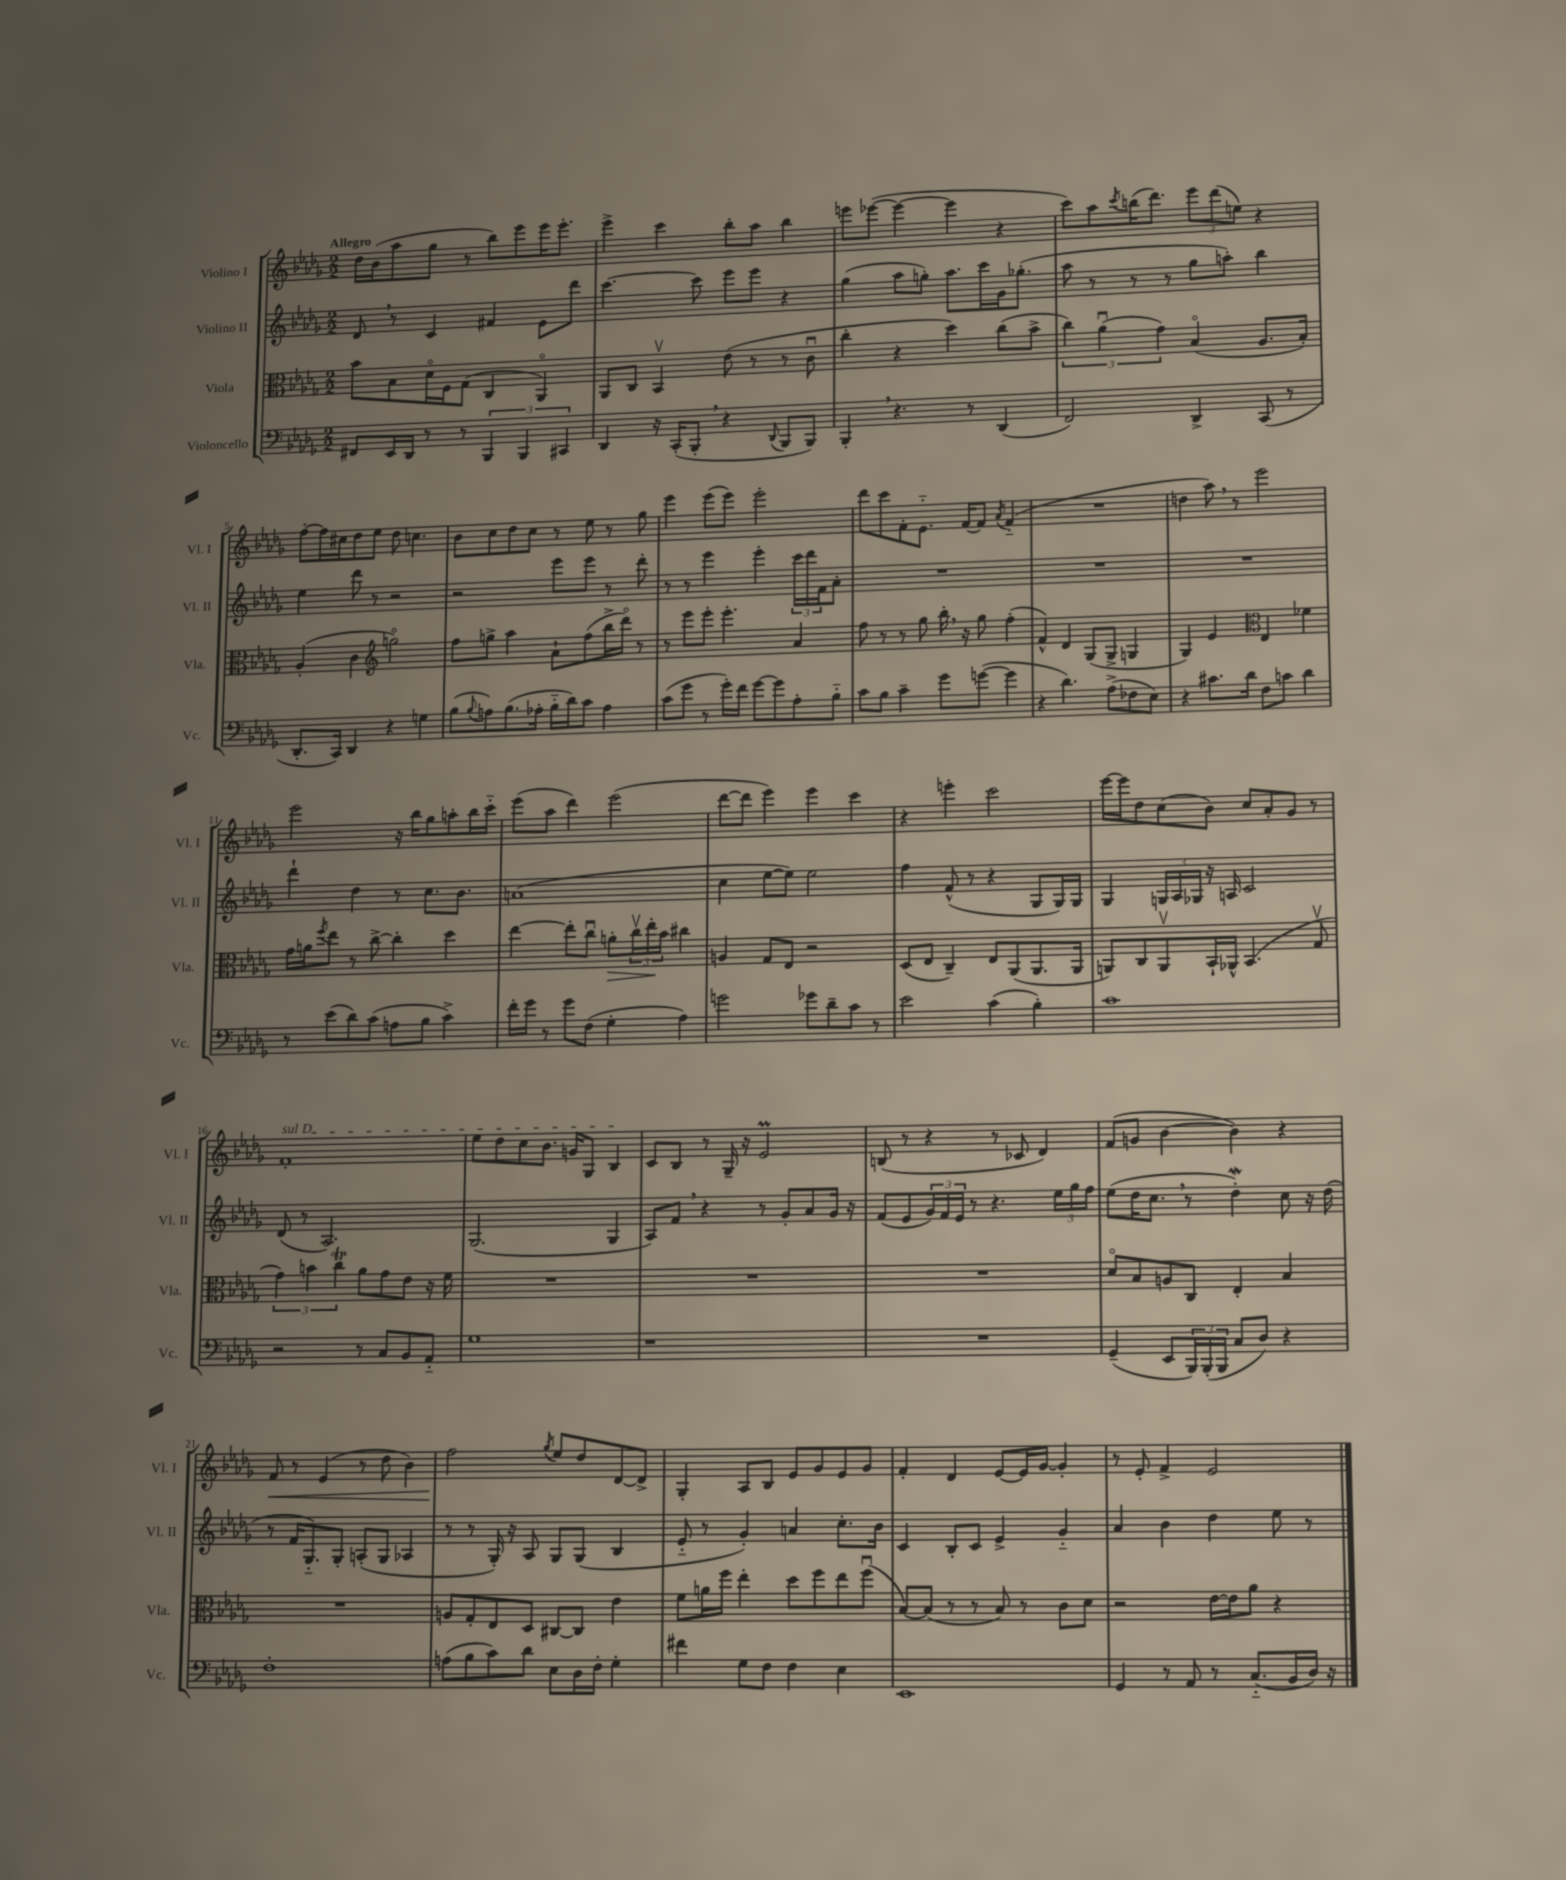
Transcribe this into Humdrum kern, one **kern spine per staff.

**kern	**kern	**dynam	**kern	**kern	**dynam
*part4	*part3	*part3	*part2	*part1	*part1
*staff4	*staff3	*staff3	*staff2	*staff1	*staff1
*I"Violoncello	*I"Viola	*	*I"Violino II	*I"Violino I	*
*I'Vc.	*I'Vla.	*	*I'Vl. II	*I'Vl. I	*
*clefF4	*clefC3	*	*clefG2	*clefG2	*
*k[b-e-a-d-g-]	*k[b-e-a-d-g-]	*	*k[b-e-a-d-g-]	*k[b-e-a-d-g-]	*
*M2/2	*M2/2	*	*M2/2	*M2/2	*
=1	=1	=1	=1	=1	=1
!	!	!	!	!LO:TX:a:B:t=Allegro	!
8FF#X/L	8b-\L	.	8d-,/	16dd-\LL	.
.	.	.	.	(16b-\J	.
16EE-/L	8B-\	.	8r	8aa-\	.
16DD-/JJ	.	.	.	.	.
8r	16d-\L	.	4c/	8gg-\J	.
.	16F\J	.	.	.	.
8r	(8G-\J	.	.	8r	.
6BBB-/	4C/	.	4f#X/	8bb-\L)	.
.	.	.	.	8eee-\	.
6BBB-/	.	.	.	.	.
.	4AA-/)	.	8e-\L	16eee-\K	.
.	.	.	.	8.eee-'\J	.
6CC#X/	.	.	.	.	.
.	.	.	8ddd-\J	.	.
=2	=2	=2	=2	=2	=2
4DD-/	8AA-/L	.	[4.ccc\	4eee-^\	.
.	8C/J	.	.	.	.
16r	4BB-v/	.	.	4ccc\	.
(16CC'/KL	.	.	.	.	.
8BBB-',/J	.	.	8ccc\]	.	.
4r	(8e-\	.	8eee-\L	8bb-'\L	.
.	8r	.	8eee-\J	8aa-\J	.
8qqDD-/	.	.	.	.	.
8BBB-/L	8r	.	4r	4bb-\	.
8BBB-/J)	8cu\	.	.	.	.
=3	=3	=3	=3	=3	=3
4BBB-',/	4cc'\	.	(4gg-\	8eeen\L	.
.	.	.	.	([8eee-X\J	.
4.r	4r	.	8aa-\L	4eee-\_	.
.	.	.	8ggn'\J)	.	.
.	4dd-\)	.	8.aa-\L	4eee-\]	.
8r	.	.	.	.	.
.	.	.	16ccc\L	.	.
(4DD-/	(8cc\L	.	16g-\J	4r	.
.	.	.	(8.gg-X'\J	.	.
.	8b-^\J	.	.	.	.
=4	=4	=4	=4	=4	=4
2FF/)	6cc\)	.	8aa-\	8ccc\L)	.
.	.	.	8r	8aa-\	.
.	(6a-u\	.	.	.	.
.	.	.	.	8qccc/	.
.	.	.	8r	(16bbn\K	.
.	.	.	.	8.ddd-\J)	.
.	6g-\)	.	.	.	.
.	.	.	8r	.	.
4DD-^/	(4B-/	.	8gg-\L	12eee-\L	.
.	.	.	.	(12ddd-\	.
.	.	.	8aan'\J)	.	.
.	.	.	.	12een\J)	.
(8CC/	8.A-/L	.	4bb-\	4r	.
8r	.	.	.	.	.
.	16B-'/Jk)	.	.	.	.
!!LO:LB:g=z
=5	=5	=5	=5	=5	=5
8.DD-'/L	(4A-'/	.	4ee-\	[8ff'\L	.
.	.	.	.	16ff\L]	.
16CC/Jk)	.	.	.	16cc#X\J	.
4DD-/	4c\	.	8ddd-\	8dd-\	.
.	.	.	8r	8ee-\J	.
*	*clefG2	*	*	*	*
4r	2ggn\)	.	2r	8dd-\	.
.	.	.	.	4.ccn\	.
4Gn\	.	.	.	.	.
=6	=6	=6	=6	=6	=6
(8B-\L	8ff\L	.	2r	8b-\L	.
8qqB-/	.	.	.	.	.
8An\)	8ggn^\J	.	.	8cc\	.
(8.B-\	4aa-\	.	.	8dd-\	.
.	.	.	.	8cc\J	.
16A-X'\Jk	.	.	.	.	.
16B-\LL	8a-`\L	.	8eee-\L	8r	.
16d-\J)	.	.	.	.	.
8c\J	(8ff\	.	8eee-\J	8ee-\	.
4A-\	16bb-^\L	.	8r	8r	.
.	16ddd-\JJ)	.	.	.	.
.	8r	.	8ddd-'\	8gg-\	.
=7	=7	=7	=7	=7	=7
(8c\L	8r	.	8r	4eee-\	.
8g-\J	8eee-\L	.	8r	.	.
8r	8eee-'\J	.	4eee-\	(8eee-\L	.
16g-'\LL)	4.eee-'\	.	.	8eee-\J)	.
16f\JJ	.	.	.	.	.
[8g-\L	.	.	4eee-'\	2eee-'\	.
8g-\]	.	.	.	.	.
8A-'\	4a-/	.	24ccc\LL	.	.
.	.	.	24ddd-\	.	.
.	.	.	24f\J	.	.
8B-\J	.	.	8a-'\J	.	.
=8	=8	=8	=8	=8	=8
8c\L	8ff\	.	1r	8ddd-\L	.
8B-\J	8r	.	.	8ccc\	.
4c~\	8r	.	.	8f'\	.
.	8gg-\	.	.	8.e-\J	.
8g-\L	16bb-',\	.	.	.	.
.	16r	.	.	[16f/KL	.
([8gn\J	8gg-\	.	.	8f/J]	.
.	.	.	.	8qa-/	.
4g\]	(4ff'\	.	.	(4f/	.
=9	=9	=9	=9	=9	=9
4r	4f^^/)	.	1r	1r	.
4.d-\)	4d-/	.	.	.	.
.	(8G-/L	.	.	.	.
(8A-^\L	8G-^/J	.	.	.	.
8F-X\	4Gn/	.	.	.	.
8E-\J)	.	.	.	.	.
=10	=10	=10	=10	=10	=10
4r	4G-/)	.	1r	4ddn\	.
8.c#X\L	4e-/	.	.	8aa-,\)	.
.	.	.	.	8r	.
16d-\Jk	.	.	.	.	.
*	*clefC3	*	*	*	*
8F\L	4E-/	.	.	2eee-\	.
8cn\J	.	.	.	.	.
4d-\	4f-X\	.	.	.	.
!!LO:LB:g=z
=11	=11	=11	=11	=11	=11
8r	16g-\LL	.	4ddd-`\	2eee-\	.
.	16an\J	.	.	.	.
.	8qff/	.	.	.	.
(8e-\L	8ee-\J	.	.	.	.
8d-\)	8r	.	4dd-\	.	.
(8c\J	[8cc^\	.	.	.	.
8An\L	4cc'\]	.	8r	16r	.
.	.	.	.	16bb-\KL	.
8B-\J	.	.	8.cc\L	8gg-\	.
4c^\)	4dd-\	.	.	8aan'\	.
.	.	.	8.b-\J	.	.
.	.	.	.	16bb-\L	.
.	.	.	.	16ccc\JJ	.
=12	=12	=12	=12	=12	=12
16f'\LL	[4ee-\	.	(1an	(8eee-\L	.
16g-\JJ	.	.	.	.	.
8r	.	.	.	8aa-\J	.
8g-\L	8ee-'\L]	.	.	4ddd-\)	.
(8F\J	8ccu\J	.	.	.	.
!	!	!LO:HP:b	!	!	!
4G-'\	8an'\L	>	.	(2eee-\	.
.	24ccv\L	.	.	.	.
.	24ee-'\	.	.	.	.
.	24b-\JJ	]	.	.	.
4A-\)	4cc#X\	.	.	.	.
=13	=13	=13	=13	=13	=13
2gn\	4An/	.	4cc\	[8ddd-\L	.
.	.	.	.	8ddd-\J]	.
.	8G-/L	.	[8ee-\L	4eee-\)	.
.	8E-/J	.	8ee-\J])	.	.
8g-X\L	2r	.	2ee-\	4eee-\	.
8d-~\	.	.	.	.	.
8c\J	.	.	.	4ccc\	.
8r	.	.	.	.	.
=14	=14	=14	=14	=14	=14
2e-\	(8D-/L	.	4ff\	4r	.
.	8E-/J	.	.	.	.
.	4C~/)	.	(8f^^/	4eeen'\	.
.	.	.	8r	.	.
(4c\	8E-/L	.	4r	2ccc\	.
.	(8AA-/	.	.	.	.
4B-'\)	8.AA-/	.	8G-/L	.	.
.	.	.	16G-/L)	.	.
.	16AA-/Jk	.	16G-/JJ	.	.
=15	=15	=15	=15	=15	=15
1c	8AAn/L)	.	4G-/	[16eee-\LL	.
.	.	.	.	16eee-\J]	.
.	8C/	.	.	8dd-\	.
.	8AAv/	.	24Gn/LL	(8cc\	.
.	.	.	24A-/	.	.
.	.	.	24G-X/JJ	.	.
.	16BB-`/L	.	16r	8b-\J)	.
.	16AA-X^^/JJ	.	16An/	.	.
.	(4.BB-/	.	2c/	8cc/L	.
.	.	.	.	8a-'/	.
.	.	.	.	8g-/J	.
.	8G-v/	.	.	8r	.
!!LO:LB:g=z
=16	=16	=16	=16	=16	=16
!	!	!	!	!LO:TX:a:i:t=sul D	!
2r	6g-\)	.	(8d-/	1f'	.
.	.	.	8r	.	.
.	6bn\	.	.	.	.
.	.	.	2.A-/)	.	.
.	6cct\	.	.	.	.
8r	8a-\L	.	.	.	.
8C/L	8g-\	.	.	.	.
8BB-/	8e-\J	.	.	.	.
8AA-/J	16r	.	.	.	.
.	16f\	.	.	.	.
=17	=17	=17	=17	=17	=17
1G-	1r	.	(2.G-/	8ee-\L	.
.	.	.	.	8dd-\	.
.	.	.	.	8cc\	.
.	.	.	.	8.b-\J	.
.	.	.	.	16gn/KL	.
.	.	.	.	8G-/J	.
.	.	.	4G-/	4B-/	.
=18	=18	=18	=18	=18	=18
1r	1r	.	8A-/L)	8c/L	.
.	.	.	8f,/J	8B-/J	.
.	.	.	4r	8r	.
.	.	.	.	16G-~/	.
.	.	.	.	16r	.
.	.	.	8r	2e-M/	.
.	.	.	8g-'/L	.	.
.	.	.	8a-/	.	.
.	.	.	16g-/Jk	.	.
.	.	.	16r	.	.
=19	=19	=19	=19	=19	=19
1r	1r	.	(8f/L	(8Bn/	.
.	.	.	8e-/	8r	.
.	.	.	24g-/L)	4r	.
.	.	.	24f/	.	.
.	.	.	24e-/JJ	.	.
.	.	.	8r	.	.
.	.	.	4.r	8r	.
.	.	.	.	8c-X/	.
.	.	.	.	4d-/)	.
.	.	.	24ee-\LL	.	.
.	.	.	24gg-\	.	.
.	.	.	24ff\JJ	.	.
=20	=20	=20	=20	=20	=20
(4GG-~/	8d-/L	.	(8ee-\L	(8f/L	.
.	8B-/	.	16dd-\K	8gn/J	.
.	.	.	8.cc,\J	.	.
8EE-/L	8An/	.	.	[4b-\	.
24BBB-/L)	8C/J	.	8r	.	.
(24BBB-'/	.	.	.	.	.
24BBB-/JJ	.	.	.	.	.
8C/L	4E-'/	.	4dd-w'\)	4b-\])	.
8D-/J)	.	.	.	.	.
4r	4B-/	.	8cc\	4r	.
.	.	.	16r	.	.
.	.	.	(16dd-\	.	.
!!LO:LB:g=z
=21	=21	=21	=21	=21	=21
!	!	!	!	!	!LO:HP:b
1F'	1r	.	8r	8f/	<
.	.	.	16f/KL	8r	.
.	.	.	8.G-/)	.	.
.	.	.	.	(4e-/	.
.	.	.	8G-'/J	.	.
.	.	.	(8An'/L	8r	.
.	.	.	8G-/J	8dd-\	.
.	.	.	4A-X/	4b-\)	.
=22	=22	=22	=22	=22	=22
(8An\L	8An/L	.	8r	2ff\	.
8B-\	8G-'/	.	8r	.	.
8c\)	8E-/	.	16G-'/)	.	.
.	.	.	16r	.	.
8d-\J	8D-/J	.	8A-/	.	.
.	.	.	.	8qgg-/	.
8E-\L	[8C#X/L	.	8G-/L	8ee-/L	[
16D-\L	8C#/J]	.	(8G-/J	8dd-/	.
16F'\JJ	.	.	.	.	.
4G-'\	4e-\	.	4B-/	[8d-/	.
.	.	.	.	8d-^/J]	.
=23	=23	=23	=23	=23	=23
4f#X\	8f\L	.	8e-/	4G-'/	.
.	16an\L	.	8r	.	.
.	16ff\JJ	.	.	.	.
8G-\L	4ee-'\	.	4g-'/)	8A-/L	.
8F\J	.	.	.	8B-/J	.
4F\	8dd-\L	.	4an/	8e-/L	.
.	8ff\	.	.	8g-/	.
4E-\	8ee-\	.	8.cc'\L	8e-/	.
.	(8ffu\J	.	.	8g-/J	.
.	.	.	16b-\Jk	.	.
=24	=24	=24	=24	=24	=24
1EE-	[8B-/L)	.	4c/	4f'/	.
.	(8B-/J]	.	.	.	.
.	8r	.	8B-'/L	4d-/	.
.	8r	.	8c/J	.	.
.	8B-/)	.	4e-^/	[8e-/L	.
.	8r	.	.	16e-/L]	.
.	.	.	.	[16g-/JJ	.
.	8c\L	.	4g-/	4g-'/]	.
.	8d-\J	.	.	.	.
=25	=25	=25	=25	=25	=25
4GG-/	2r	.	4a-/	8r	.
.	.	.	.	8e-'/	.
8r	.	.	4b-\	4f^/	.
8AA-/	.	.	.	.	.
8r	[16e-\LL	.	4dd-\	2e-/	.
.	16e-\J]	.	.	.	.
(8.C/L	8a-\J	.	.	.	.
.	4r	.	8ee-\	.	.
16BB-/L	.	.	.	.	.
16D-/JJ)	.	.	8r	.	.
16r	.	.	.	.	.
==	==	==	==	==	==
*-	*-	*-	*-	*-	*-
